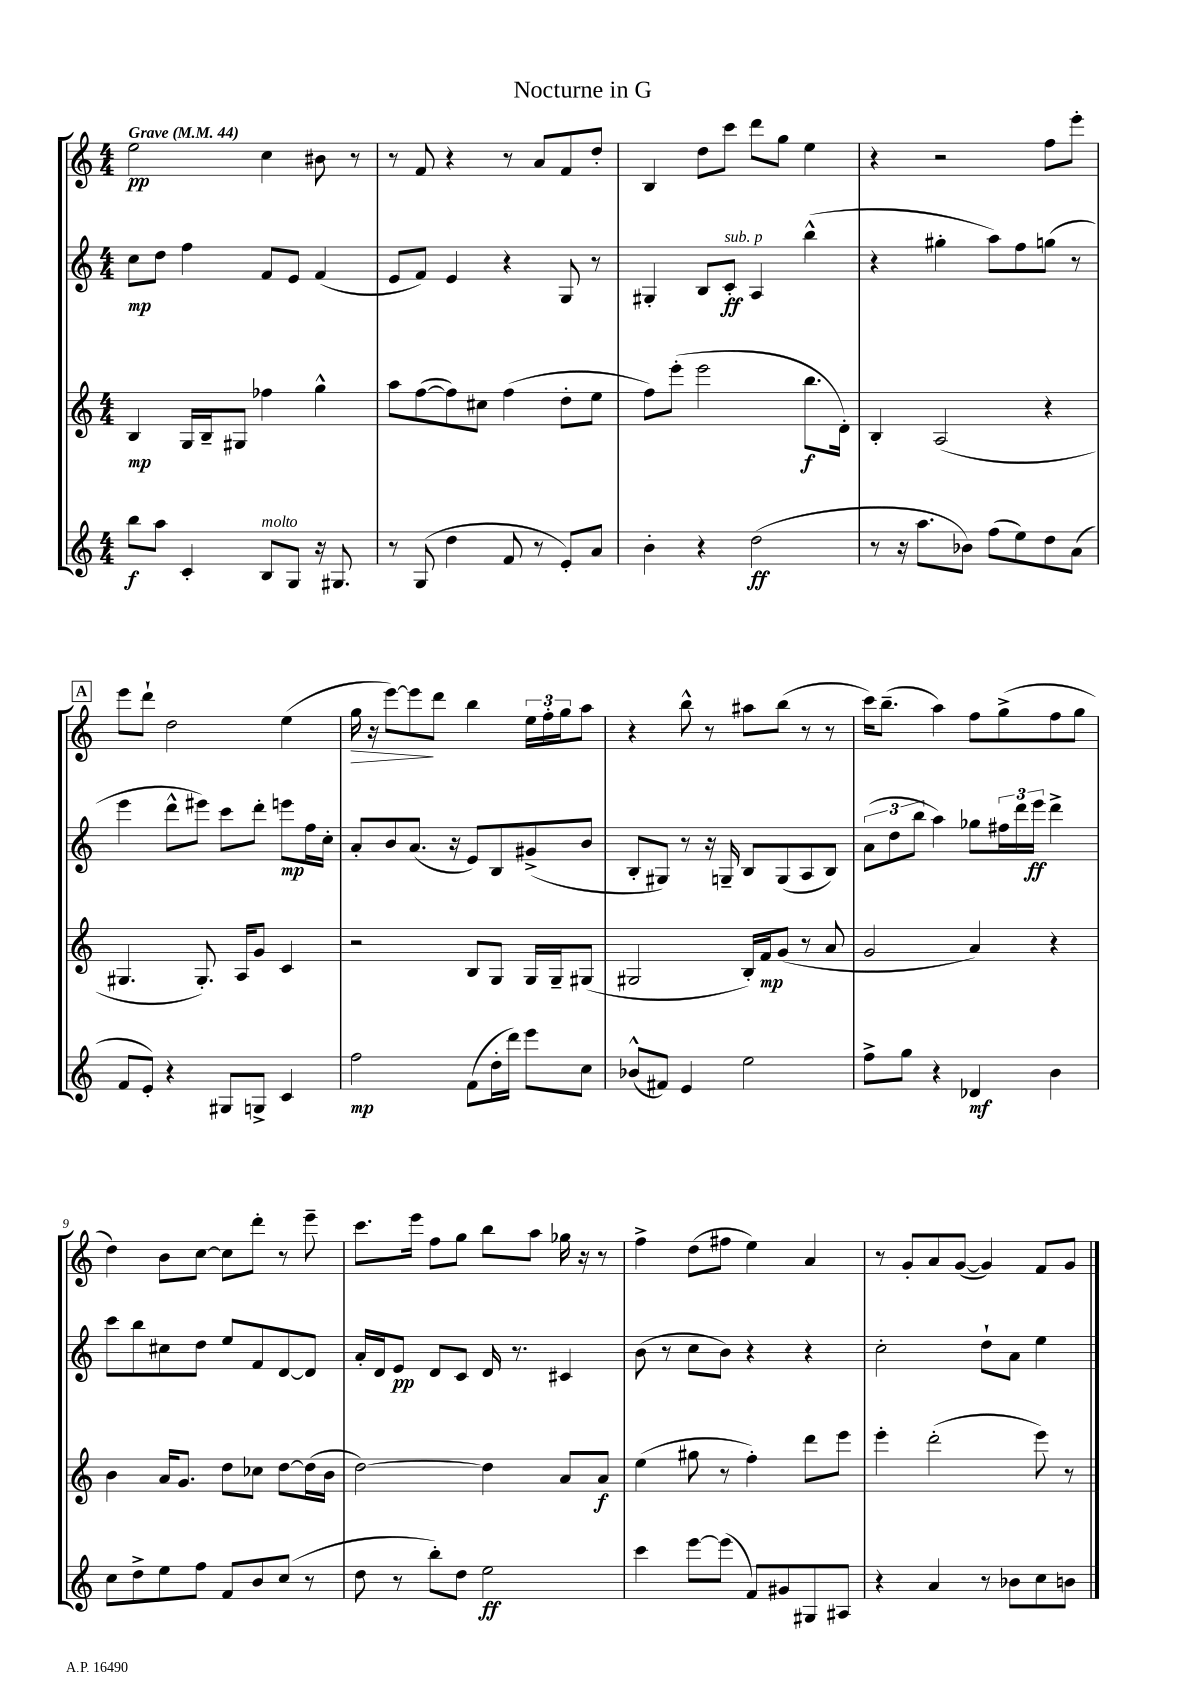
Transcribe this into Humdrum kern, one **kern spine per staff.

**kern	**dynam	**kern	**dynam	**kern	**dynam	**kern	**dynam
*part4	*part4	*part3	*part3	*part2	*part2	*part1	*part1
*staff4	*staff4	*staff3	*staff3	*staff2	*staff2	*staff1	*staff1
*clefG2	*	*clefG2	*	*clefG2	*	*clefG2	*
*k[]	*	*k[]	*	*k[]	*	*k[]	*
*M4/4	*	*M4/4	*	*M4/4	*	*M4/4	*
*MM44	*	*MM44	*	*MM44	*	*MM44	*
=1	=1	=1	=1	=1	=1	=1	=1
!	!	!	!	!	!	!LO:TX:a:B:t=Grave	!
8bb\L	f	4B/	mp	8cc\L	mp	2ee\	pp
8aa\J	.	.	.	8dd\J	.	.	.
4c'/	.	16G/LL	.	4ff\	.	.	.
.	.	16B~/J	.	.	.	.	.
.	.	8G#X/J	.	.	.	.	.
!LO:TX:a:i:t=molto	!	!	!	!	!	!	!
8B/L	.	4ff-X\	.	8f/L	.	4cc\	.
8G/J	.	.	.	8e/J	.	.	.
16r	.	4gg^^\	.	(4f/	.	8b#X\	.
8.G#X/	.	.	.	.	.	.	.
.	.	.	.	.	.	8r	.
=2	=2	=2	=2	=2	=2	=2	=2
8r	.	8aa\L	.	8e/L	.	8r	.
(8G/	.	([8ff\	.	8f/J)	.	8f/	.
4dd\	.	8ff\])	.	4e/	.	4r	.
.	.	8cc#X\J	.	.	.	.	.
8f/	.	(4ff\	.	4r	.	8r	.
8r	.	.	.	.	.	8a/L	.
8e'/L)	.	8dd'\L	.	8G/	.	8f/	.
8a/J	.	8ee\J	.	8r	.	8dd'/J	.
=3	=3	=3	=3	=3	=3	=3	=3
4b'\	.	8ff\L)	.	4G#X'/	.	4B/	.
.	.	(8eee'\J	.	.	.	.	.
4r	.	2eee\	.	8B/L	.	8dd\L	.
!	!	!	!	!LO:TX:a:i:t=sub. p	!	!	!
.	.	.	.	8c'/J	ff	8ccc\J	.
(2dd\	ff	.	.	4A/	.	8ddd\L	.
.	.	.	.	.	.	8gg\J	.
.	.	8.bb\L	f	(4bb^^\	.	4ee\	.
.	.	16d'\Jk)	.	.	.	.	.
=4	=4	=4	=4	=4	=4	=4	=4
8r	.	4B'/	.	4r	.	4r	.
16r	.	.	.	.	.	.	.
8.aa\L	.	.	.	.	.	.	.
.	.	(2A/	.	4gg#X'\	.	2r	.
8b-X\J)	.	.	.	.	.	.	.
(8ff\L	.	.	.	8aa\L)	.	.	.
8ee\)	.	.	.	8ff\	.	.	.
8dd\	.	4r	.	(8ggn\J	.	8ff\L	.
(8a\J	.	.	.	8r	.	8eee'\J	.
!!LO:LB:g=z
!!LO:REH:place=s1:t=A
=5	=5	=5	=5	=5	=5	=5	=5
8f/L	.	4.G#X/	.	4eee\	.	8eee\L	.
8e'/J)	.	.	.	.	.	8ddd`\J	.
4r	.	.	.	8ddd^^\L	.	2dd\	.
.	.	8.G#'/)	.	8eee#X\J)	.	.	.
8G#X/L	.	.	.	8ccc\L	.	.	.
.	.	16A/KL	.	.	.	.	.
8Gn^/J	.	8g/J	.	8ddd'\J	.	.	.
4c/	.	4c/	.	8eeen\L	mp	(4ee\	.
.	.	.	.	16ff\L	.	.	.
.	.	.	.	16cc'\JJ	.	.	.
=6	=6	=6	=6	=6	=6	=6	=6
!	!	!	!	!	!	!	!LO:HP:b
2ff\	mp	2r	.	8a'/L	.	16gg\	>
.	.	.	.	.	.	16r	.
.	.	.	.	8b/	.	[8eee\L)	.
.	.	.	.	(8.a/J	.	8eee\]	.
.	.	.	.	.	.	8ddd\J	]
.	.	.	.	16r	.	.	.
(8f\L	.	8B/L	.	8e/L)	.	4bb\	.
16dd'\L	.	8G/J	.	8B/	.	.	.
16ddd\JJ)	.	.	.	.	.	.	.
8eee\L	.	16G/LL	.	(8g#X^/	.	24ee\LL	.
.	.	.	.	.	.	24ff'\	.
.	.	16G~/J	.	.	.	.	.
.	.	.	.	.	.	24gg\J	.
8cc\J	.	(8G#X/J	.	8b/J	.	8aa\J	.
=7	=7	=7	=7	=7	=7	=7	=7
(8b-X^^/L	.	2G#X/	.	8B'/L	.	4r	.
8f#X/J)	.	.	.	8G#X/J)	.	.	.
4e/	.	.	.	8r	.	8bb^^\	.
.	.	.	.	16r	.	8r	.
.	.	.	.	16Gn~/	.	.	.
2ee\	.	16B'/LL)	.	8B/L	.	8aa#X\L	.
.	.	16f/J	mp	.	.	.	.
.	.	(8g/J	.	(8G/	.	(8bb\J	.
.	.	8r	.	8A/	.	8r	.
.	.	8a/	.	8B/J)	.	8r	.
=8	=8	=8	=8	=8	=8	=8	=8
8ff^\L	.	2g/	.	(12a\L	.	16ccc\KL)	.
.	.	.	.	.	.	(8.bb~\J	.
.	.	.	.	12dd\	.	.	.
8gg\J	.	.	.	.	.	.	.
.	.	.	.	12bb\J	.	.	.
4r	.	.	.	4aa\)	.	4aa\)	.
4d-X/	mf	4a/)	.	8gg-X\L	.	8ff\L	.
.	.	.	.	24ff#X\L	.	(8gg^\	.
.	.	.	.	24ddd\	.	.	.
.	.	.	.	24eee\JJ	ff	.	.
4b\	.	4r	.	4ddd^\	.	8ff\	.
.	.	.	.	.	.	8gg\J	.
!!LO:LB:g=z
=9	=9	=9	=9	=9	=9	=9	=9
8cc\L	.	4b\	.	8ccc\L	.	4dd\)	.
8dd^\	.	.	.	8bb\	.	.	.
8ee\	.	16a/KL	.	8cc#X\	.	8b\L	.
.	.	8.g/J	.	.	.	.	.
8ff\J	.	.	.	8dd\J	.	[8cc\J	.
8f/L	.	8dd\L	.	8ee/L	.	8cc\L]	.
8b/	.	8cc-X\J	.	8f/	.	8ddd'\J	.
(8cc/J	.	[8dd\L	.	[8d/	.	8r	.
8r	.	(16dd\L]	.	8d/J]	.	8eee~\	.
.	.	16b\JJ	.	.	.	.	.
=10	=10	=10	=10	=10	=10	=10	=10
8dd\	.	[2dd\)	.	16a'/LL	.	8.ccc\L	.
.	.	.	.	16d/J	.	.	.
8r	.	.	.	8e/J	pp	.	.
.	.	.	.	.	.	16eee\Jk	.
8bb'\L)	.	.	.	8d/L	.	8ff\L	.
8dd\J	.	.	.	8c/J	.	8gg\J	.
2ee\	ff	4dd\]	.	16d/	.	8bb\L	.
.	.	.	.	8.r	.	.	.
.	.	.	.	.	.	8aa\J	.
.	.	8a/L	.	4c#X/	.	16gg-X\	.
.	.	.	.	.	.	16r	.
.	.	8a/J	f	.	.	8r	.
=11	=11	=11	=11	=11	=11	=11	=11
4ccc\	.	(4ee\	.	(8b\	.	4ff^\	.
.	.	.	.	8r	.	.	.
[8eee\L	.	8gg#X\	.	8cc\L	.	(8dd\L	.
(8eee\J]	.	8r	.	8b\J)	.	8ff#X\J	.
8f/L)	.	4ff'\)	.	4r	.	4ee\)	.
8g#X/	.	.	.	.	.	.	.
8G#X/	.	8ddd\L	.	4r	.	4a/	.
8A#X/J	.	8eee\J	.	.	.	.	.
=12	=12	=12	=12	=12	=12	=12	=12
4r	.	4eee'\	.	2cc'\	.	8r	.
.	.	.	.	.	.	8g'/L	.
4a/	.	(2ddd'\	.	.	.	8a/	.
.	.	.	.	.	.	([8g/J	.
8r	.	.	.	8dd`\L	.	4g/])	.
8b-X\L	.	.	.	8a\J	.	.	.
8cc\	.	8eee\)	.	4ee\	.	8f/L	.
8bn\J	.	8r	.	.	.	8g/J	.
==	==	==	==	==	==	==	==
*-	*-	*-	*-	*-	*-	*-	*-
